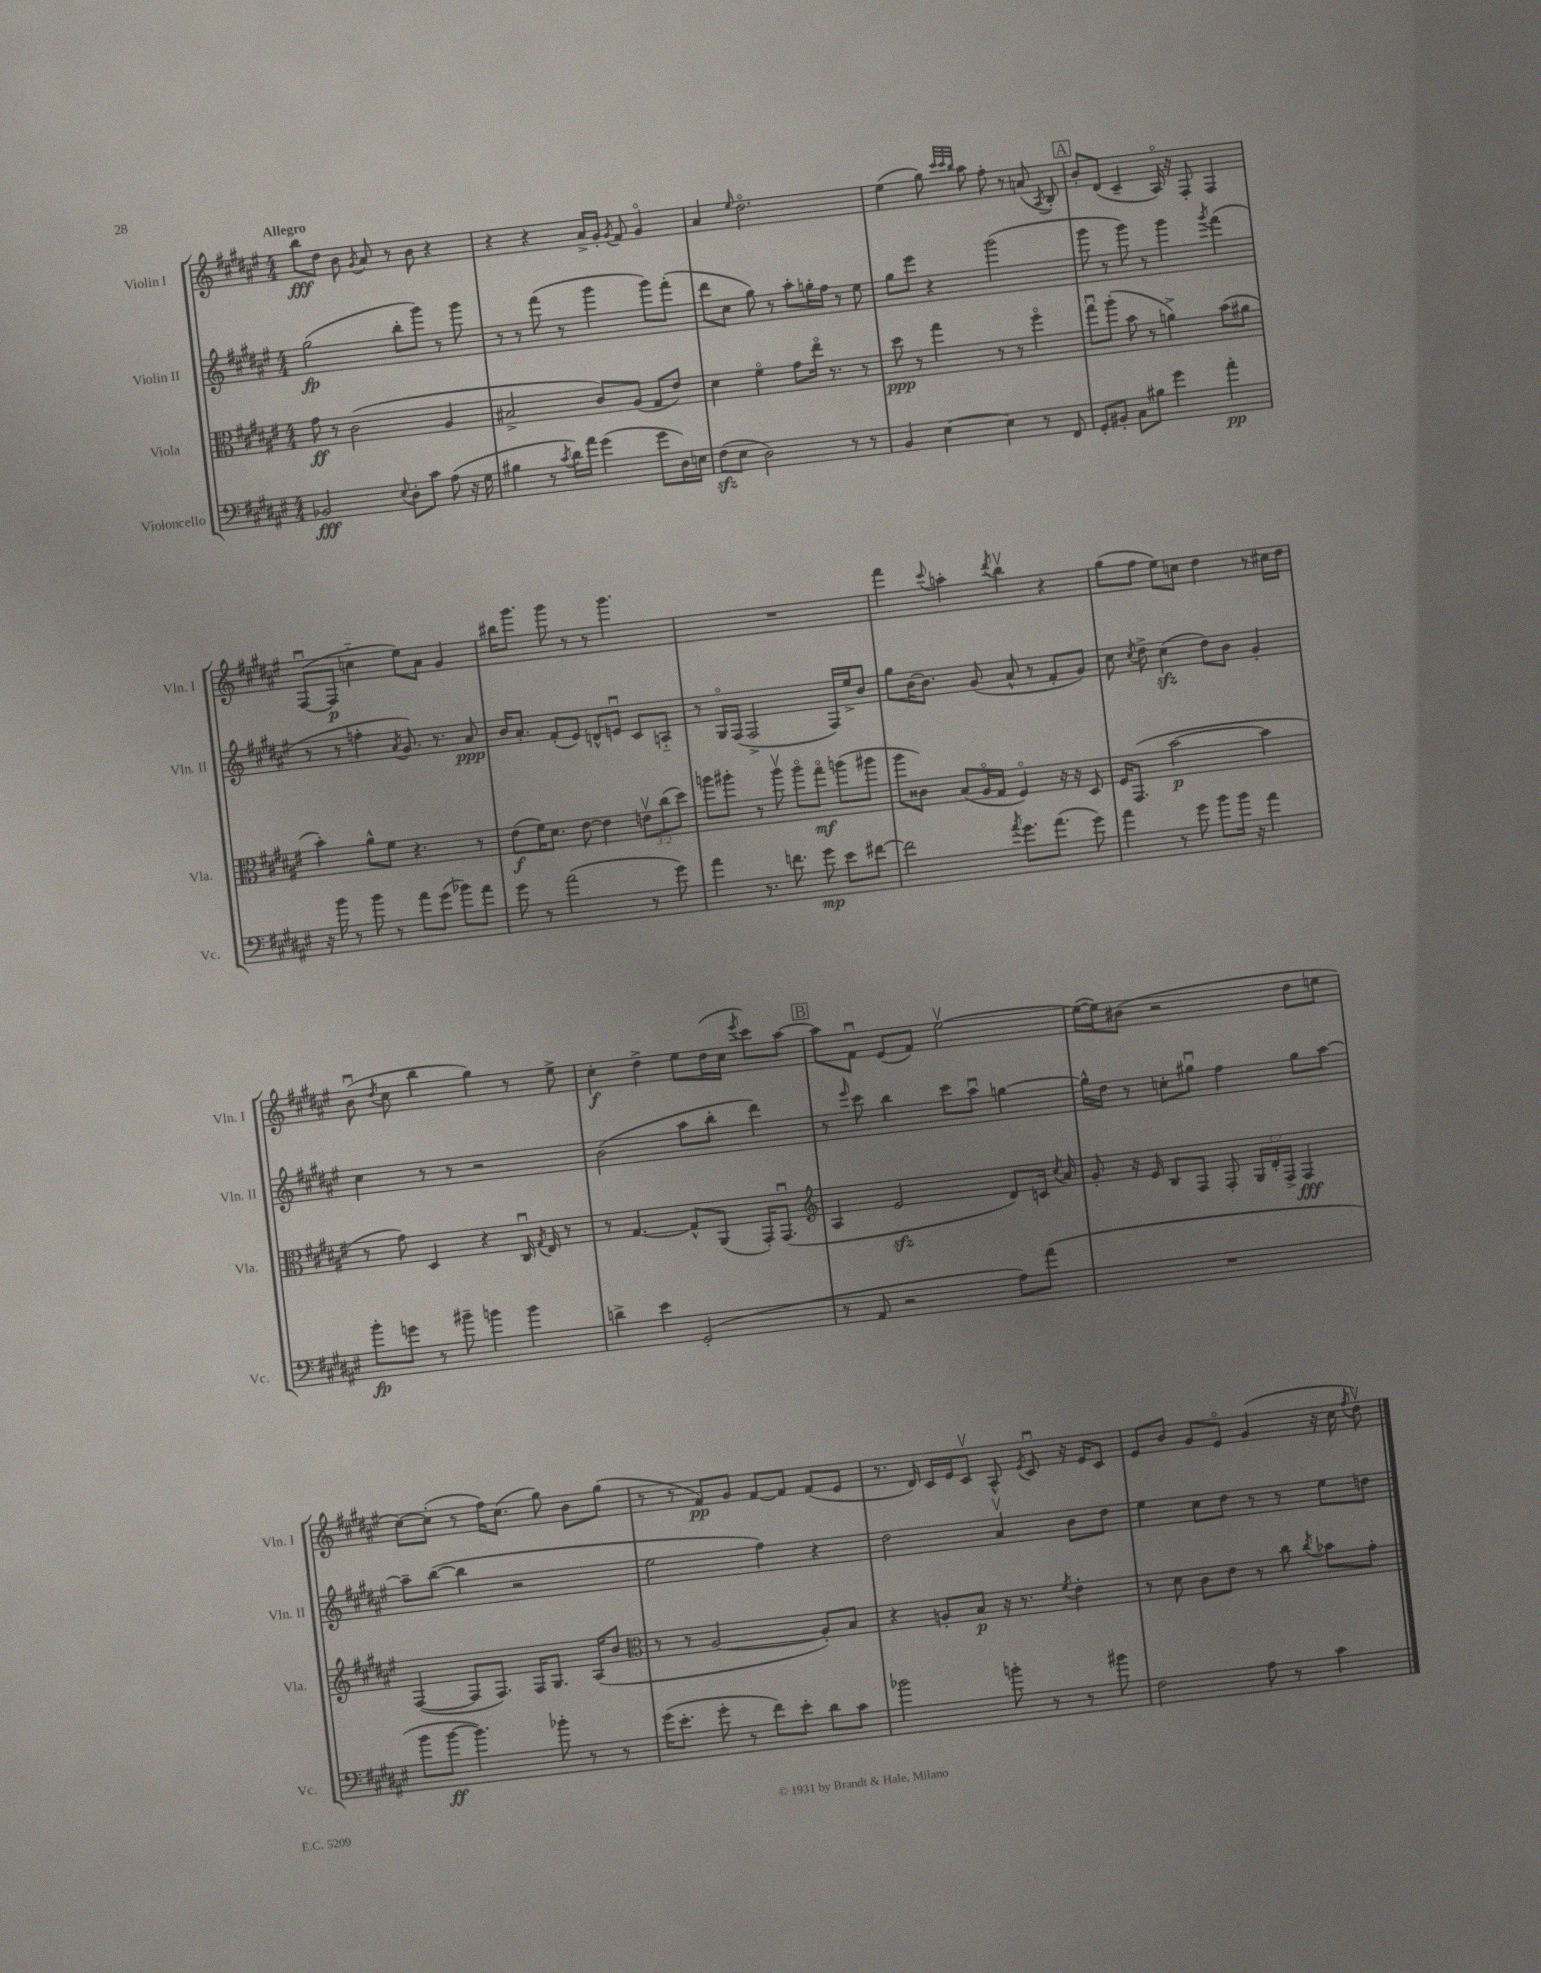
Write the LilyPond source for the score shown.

<<
\new StaffGroup <<
\new Staff = "s0" \with { instrumentName = "Violin I" shortInstrumentName = "Vln. I" } {
    \clef treble \key fis \major \numericTimeSignature \time 4/4 \tempo "Allegro"
    \autoBeamOff b''8[\fff dis''8] b'8 \acciaccatura { gis'8 } ais'8 r8 b'8 r4 |
    r4 r4 ais'16[-> gis'16]-. \acciaccatura { gis'8 } fis'8 gis'4\flageolet |
    ais'4 \grace { eis''16 } dis''2.\flageolet |
    eis''4( gis''8) \grace { cis'''32[ cis'''32 b''32] } ais''8 fis''8-. r8 a'8( \acciaccatura { ais8 } b8-.) |
    \mark \markup { \box "A" } b'8[-. dis'8]( cis'4-- ais16\flageolet) r16 fis8-. fis4 |
    fis8[~\downbow( fis8]\p c''4-_ eis''8[) ais'8] gis'4 |
    bis''16[ gis'''8.] gis'''8 r8 r8 gis'''4. |
    R1 |
    fis'''4 \appoggiatura { cis'''8 } a''4-. \acciaccatura { dis'''8 } b''4\upbow r4 |
    gis''8[( fis''8] eis''8[) c''8] dis''4 r8 cis''16[ dis''16] |
    b'8\downbow( \acciaccatura { dis''8 } cis''8 b''4 gis''4) r8 eis''8-> |
    cis''4-.\f dis''4-> eis''8[ dis''16( cis''16] \acciaccatura { eis'''8 } cis'''8[) ais''8]~ |
    \mark \markup { \box "B" } ais''8[ fis'8]\downbow eis'8[( fis'8]) eis''2~\upbow |
    eis''16[~( eis''16) bis'8]( r2 dis''8[ e''8] |
    cis''8[~) cis''8]-.( r8 fis''16[) cis''8.]( gis''8) b'8[ gis''8]( |
    r8 r8 fis'8[\pp) gis'8] fis'8[~ fis'8] fis'8[( eis'8] |
    r8. dis'16) cis'16[ eis'16 cis'8]\upbow ais8-^ \acciaccatura { eis'8 } cis'8\downbow r16 eis'16[ cis'8] |
    eis'8[ b'8] gis'8[ eis'8]\flageolet gis'4( r16 cis''16 \acciaccatura { fis''8 } dis''8\upbow) \bar "|." |
}
\new Staff = "s1" \with { instrumentName = "Violin II" shortInstrumentName = "Vln. II" } {
    \clef treble \key fis \major \numericTimeSignature \time 4/4
    \autoBeamOff gis''2\fp( b''8[-. gis'''8]) r8 gis'''8 |
    r8 r8 fis'''8( r8 gis'''4 gis'''8[) fis'''8]-.( |
    dis'''8[ cis''8] gis''8) r8 ais''8[-. g''16-. fis''16] r8 eis''8 |
    gis''8[ eis'''8] r4 gis'''2( |
    \mark \markup { \box "A" } gis'''8 r8 gis'''8) r8 gis'''4 \acciaccatura { gis'''8 } fis'''4( |
    r8 r8 f''4-. \acciaccatura { ais'8 } gis'8.) r8. ais'8\ppp |
    b'16[ ais'8.]-. fis'8[-.( eis'8]) d'8[-^ e'8]\downbow cis'8[ a8]-_ |
    r8 gis16[\flageolet fis16]( fis2-> fis16[) eis''16-> b'8] |
    gis''8[ b'16~ b'8.] gis'8( ais'8-^ r8 fis'8[-. gis'8]) |
    cis''8 \acciaccatura { cis''8 } dis''8-> cis''4\sfz( dis''8[) b'8] gis'4-. |
    cis''4 r8 r8 r2 |
    b'2( ais''8[ b''8]-. dis'''4) |
    \mark \markup { \box "B" } r8 \grace { eis'''16 } cis'''8 b''4 cis'''8[ ais''8]\downbow g''4~ |
    g''16[-^ dis''16] r8 c''8[-. gis''8]\downbow fis''4 gis''8[ ais''8]~ |
    ais''8[-- b''8]~( b''4 r2 |
    eis''2 fis''4) r4 |
    dis''2 ais'4\upbow b'8[ dis''8] |
    eis''4 cis''8[ dis''8] r8 r8 eis''8[ d''8] \bar "|." |
}
\new Staff = "s2" \with { instrumentName = "Viola" shortInstrumentName = "Vla." } {
    \clef alto \key fis \major \numericTimeSignature \time 4/4 \override Staff.TupletNumber.text = #tuplet-number::calc-fraction-text
    \autoBeamOff gis'8\ff r8 cis'2( ais4 |
    bis2-> cis'8[) ais8]( gis8[ eis'8]) |
    dis'4 fis'4\flageolet gis'8[ eis''16]\flageolet r8. r8 |
    dis''8\ppp r8 gis''4 r8 r8 fis''4\flageolet |
    \mark \markup { \box "A" } gis''8[\downbow ais''8]-.( b'8 r8 a'4->) b'8[( ais'8] |
    b'4-.) ais'8[-^ fis'8] r4. r8 |
    eis'8[\f( fis'16) dis'8.] eis'8~ eis'4 \tuplet 3/2 { e'8[\upbow cis''8( dis''8]) } |
    a''8[ ais''8]-. r8 ais''8\upbow ais''8[\flageolet gis''8]\flageolet\mf a''8[( ais''8] |
    ais''8[ cisis'8]) b8[( ais16\flageolet gis16] fis4\flageolet) r16 r16 dis8 |
    fis16[ gis,8.]( b'2~\p b'4 |
    r8 gis'8) dis4 r4 cis16\downbow \acciaccatura { gis8 } eis16 r8 |
    r8 gis4.~ gis8[-^ ais,8]( gis,16[-.) gis,8.]\downbow( |
    \mark \markup { \box "B" } \clef treble ais4 eis'2\sfz dis'8[) c'16] \acciaccatura { cis''8 } ais'16 |
    gis'8-. r16 eis'16 b8[ fis8] fis8-. \tuplet 3/2 { gis16[ dis'16-. fis16]-> } fis4\fff |
    fis4~( fis8[ fis8.]) fis16[ gis8.] ais16[( b'8] |
    \clef alto r8 r8 ais2~ ais8[-.) b8] |
    r4 a8[-. b8]\p r16 r8. \acciaccatura { fis'8 } eis'4-. |
    r8 dis'8 cis'8[ eis'8] r8 cis''8 \acciaccatura { cis''8 } bes'8[ gis'8]-. \bar "|." |
}
\new Staff = "s3" \with { instrumentName = "Violoncello" shortInstrumentName = "Vc." } {
    \clef bass \key fis \major \numericTimeSignature \time 4/4
    \autoBeamOff bes,2\fff \appoggiatura { eis8 } dis8[-. cis'8] ais8( r16 gis16 |
    bis4 r8 \acciaccatura { cis'8 } dis'16[) ais'16] gis'4( gis'8[ dis16) e16] |
    fis8[\sfz( eis8] dis2) r8 r8 |
    b,4 eis4~ eis4 r8 fis,8 |
    \mark \markup { \box "A" } gis,8[-. bis,8]-. cis8[ bis8] gis'4 ais'4-.\pp |
    r16 b'16 r8 b'8 r8 ais'8[ gis'8]( bes'8[) ais'8] |
    gis'8 r8 ais'2( r8 gis'8) |
    ais'4 r8. f'8. gis'8\mp eis'8[ fis'8]~ |
    fis'2 \acciaccatura { ais'8 } gis'8.[ ais'8.]( gis'8) |
    ais'4 r8 gis'8 b'8[ b'16] r16 ais'4 |
    b'8[-.\fp g'8] r8 bis'8-- b'4 b'4 |
    d'4-> eis'4 gis,2-.( |
    \mark \markup { \box "B" } r8 ais,8 r2 ais8[) ais'8]( |
    R1 |
    b'8[ b'8]~\ff b'4.) bes'8-. r8 r8 |
    gis'16[( eis'8.]-. gis'8-. r8 fis'8[) eis'8]-. dis'8[ cis'8] |
    bes'2 b'8-. r8 r8 bis'8 |
    fis2 ais8 r8 cis'4 \bar "|." |
}
>>
>>
\layout { \context { \Score \remove "Bar_number_engraver" } }
